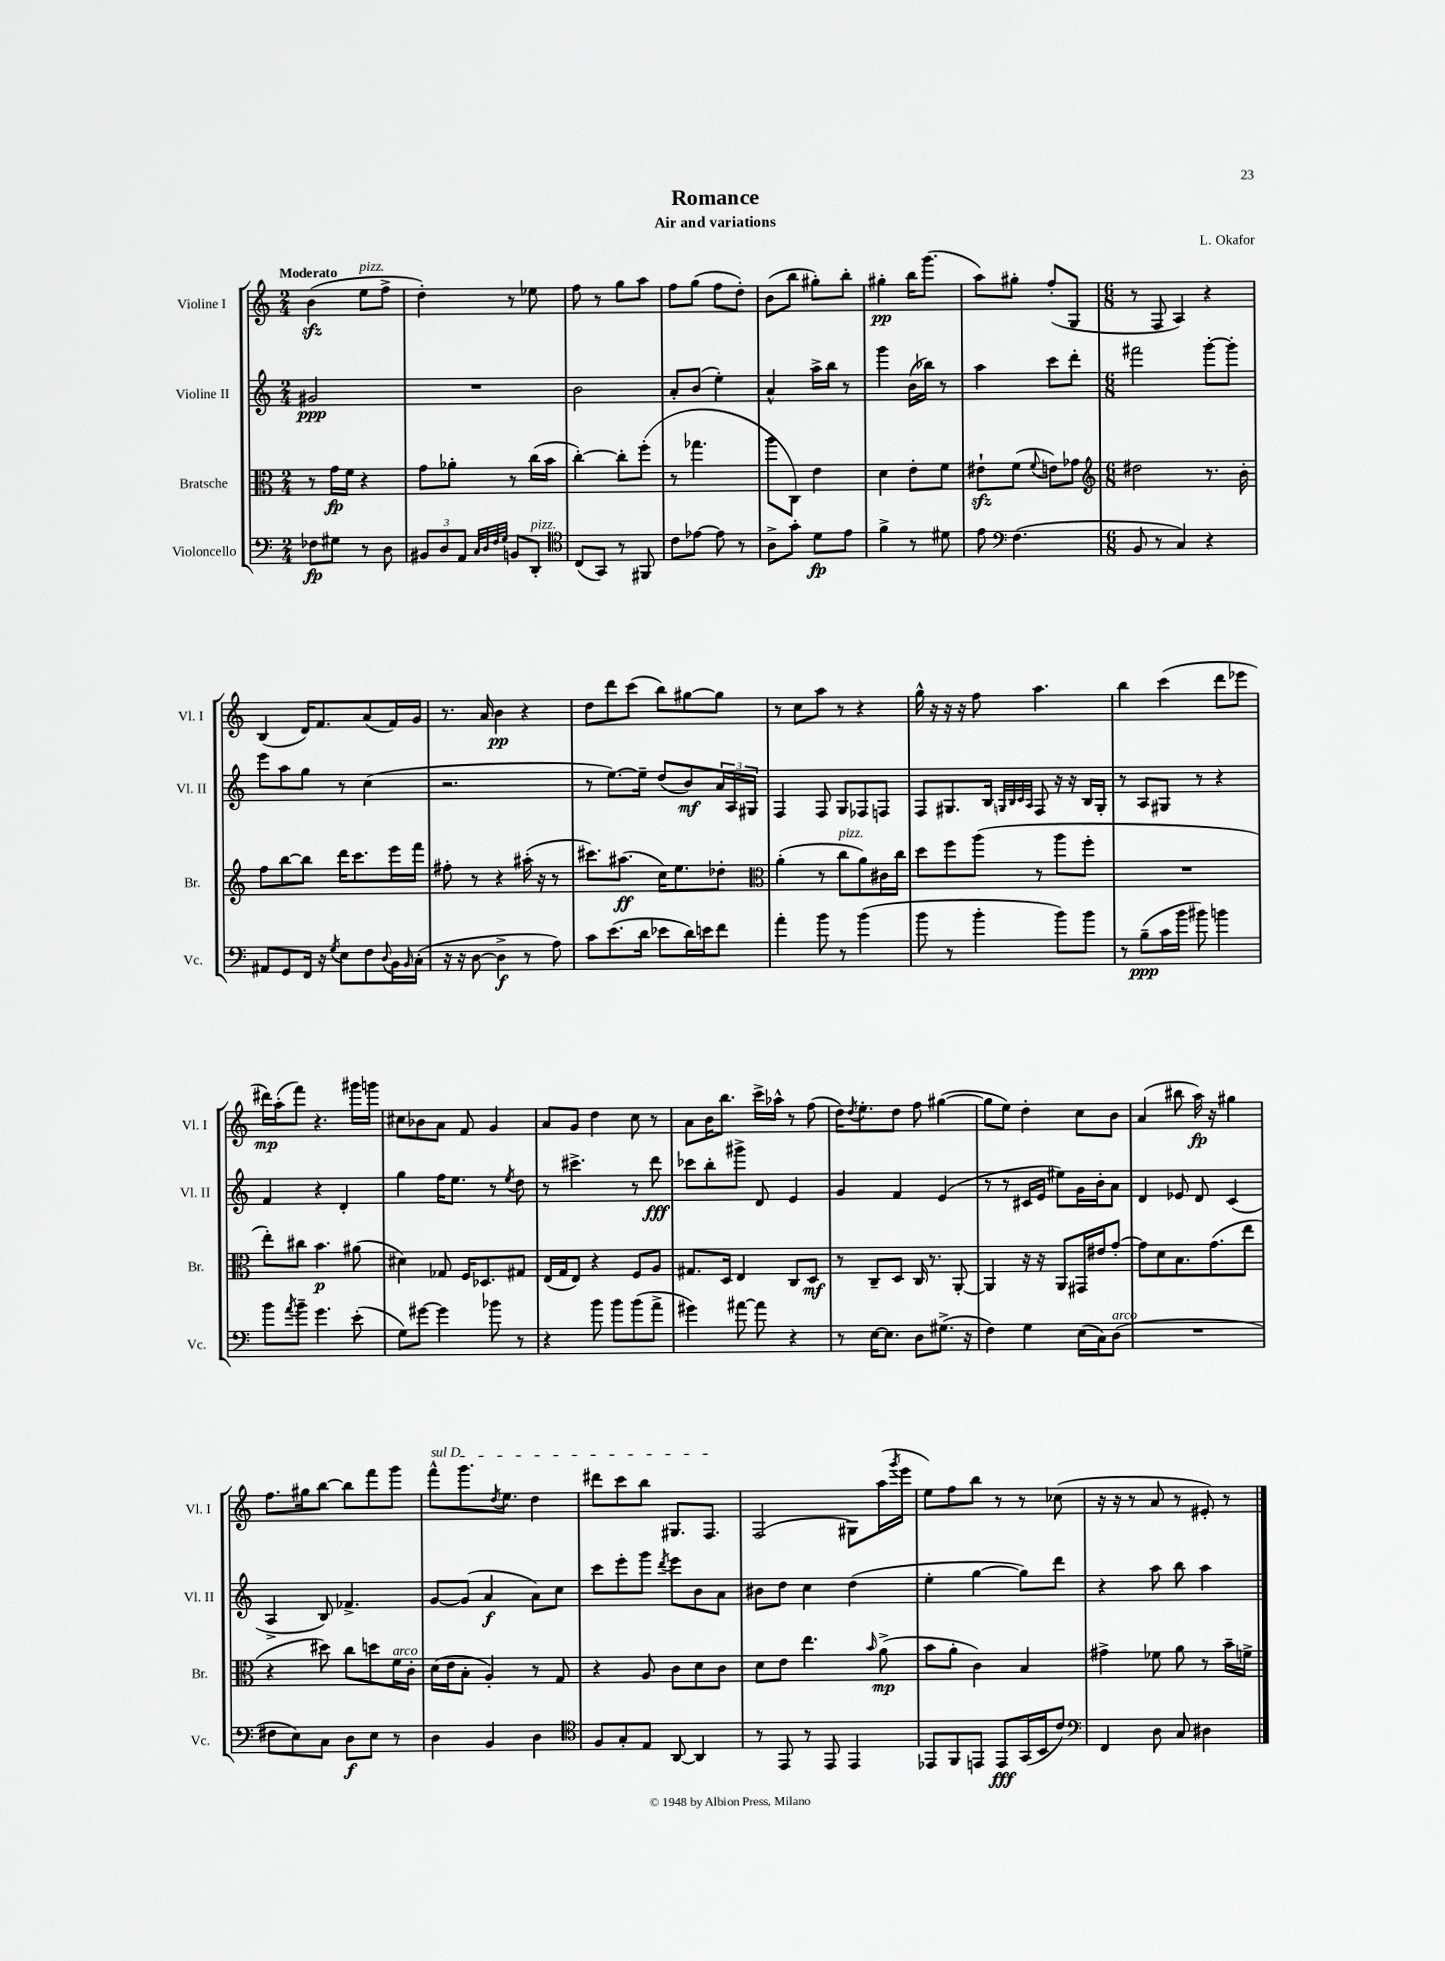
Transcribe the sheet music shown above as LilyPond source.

\header { title = "Romance" composer = "L. Okafor" subtitle = "Air and variations" }
<<
\new StaffGroup <<
\new Staff = "s0" \with { instrumentName = "Violine I" shortInstrumentName = "Vl. I" } {
    \clef treble \key c \major \numericTimeSignature \time 2/4 \tempo "Moderato"
    b'4\sfz( e''8^\markup { \italic "pizz." } f''8-> |
    d''4-.) r8 ees''8 |
    f''8 r8 g''8 a''8 |
    f''8 g''8( f''8 d''8-.) |
    b'8( b''8 gis''8-.) b''8-. |
    gis''4-.\pp b''16 g'''8.( |
    a''8) gis''8-. f''8-.( g8 |
    \numericTimeSignature \time 6/8 r8 f8 a4) r4 |
    b4( d'16) f'8. a'8( f'16) g'16 |
    r8. a'16 b'4\pp r4 |
    d''8 d'''8 c'''8( b''8) gis''8~ gis''8 |
    r8 c''8 a''8 r8 r4 |
    g''16-^ r16 r16 r16 f''8 a''4. |
    b''4 c'''4( d'''8 ees'''8 |
    dis'''16\mp) a''16-.( f'''8) r4. gis'''16 g'''16 |
    cis''8 bes'8 a'8 f'8 g'4 |
    a'8 g'8 d''4 c''8 r8 |
    a'8 b'16 b''8. c'''16-> aes''16-^ r8 f''8( |
    d''16) \acciaccatura { d''8 } e''8.-. d''8 f''8 gis''4~( |
    gis''8 e''8) d''4-. c''8 b'8 |
    a'4( bis''8 a''16\fp) r16 gis''4 |
    f''8. gis''16 b''8~ b''8 f'''8 g'''8 |
    \once \override TextSpanner.bound-details.left.text = \markup { \italic "sul D" } f'''8-^\startTextSpan g'''8. \acciaccatura { d''8 } e''8. d''4 |
    dis'''8 c'''8 b''8 gis8. f8.\stopTextSpan |
    f2( gis8) a''16( \acciaccatura { g'''8 } e'''16 |
    e''8) f''8 b''8 r8 r8 ces''8( |
    r16 r16 r8 a'8 r8 eis'8-.) r8 \bar "|." |
}
\new Staff = "s1" \with { instrumentName = "Violine II" shortInstrumentName = "Vl. II" } {
    \clef treble \key c \major \numericTimeSignature \time 2/4
    gis'2\ppp |
    R2 |
    b'2 |
    a'8-. b'8( e''4-.) |
    a'4-^ a''16-> b''16 r8 |
    g'''4 b'16( bes''16) r8 |
    a''4 c'''8 d'''8-. |
    \numericTimeSignature \time 6/8 fis'''2 g'''8~-. g'''8-. |
    e'''8 a''8 g''8 r8 c''4( |
    r2. |
    r8 e''8.~) e''16-- d''8( b'8\mf) \tuplet 3/2 { a'16 a16 gis16 } |
    f4 f8 g8 fes8 f8 |
    f8 gis8. b16 \grace { g32 b32 c'32 a32 } f8 r16 r16 b16 g16-. |
    r8 a8 gis8 r8 r4 |
    f'4 r4 d'4-. |
    g''4 f''16 e''8. r8 \acciaccatura { e''8 } d''8 |
    r8 cis'''4.-> r8 d'''8\fff |
    ces'''8 b''8-. gis'''8-> d'8 e'4 |
    g'4 f'4 e'4( |
    r8 r8 cis'16 e'16 eis''8) g'16 b'16-. a'8 |
    d'4 ees'8 d'8 c'4( |
    a4-> b8) fes'4.-> |
    g'8~ g'8( a'4\f a'8) c''8 |
    c'''8 e'''8-. g'''8 \acciaccatura { d'''8 } e'''8 b'8 a'8 |
    bis'8 d''8 c''4 d''4( |
    e''4-. g''4~ g''8) d'''8 |
    r4 a''8 b''8 a''4 \bar "|." |
}
\new Staff = "s2" \with { instrumentName = "Bratsche" shortInstrumentName = "Br." } {
    \clef alto \key c \major \numericTimeSignature \time 2/4
    r8 g'16\fp f'16 r4 |
    g'8 aes'8-. r8 c''16( b'16 |
    c''4~-.) c''8-. f''8-.( |
    r8 ges''4. |
    a''8 c8) e'4 |
    d'4 e'8-. f'8 |
    eis'8-!\sfz f'8( \appoggiatura { f'8 } e'8) ges'8 |
    \numericTimeSignature \time 6/8 \clef treble dis''2 r8. b'16-. |
    f''8 b''8~ b''8 d'''16 c'''8. e'''16 f'''16 |
    fis''8-. r8 r4 ais''16-.( r16 r8 |
    cis'''8.) ais''8.\ff( c''16) e''8. des''8-. |
    \clef alto a'4-.( r8 c''8^\markup { \italic "pizz." } a'8) cis'16 c''16 |
    d''8 f''8 a''8( r8 a''8 f''8-. |
    R2. |
    e''8-.) cis''8 b'4.\p ais'8( |
    dis'4) ges8 f16 des8. gis8 |
    e16( g16 e8) r4 f8 a8 |
    gis8. d16 e4 c8 d8\mf |
    r8 c8-- d8 c16 r8. a,8~-. |
    a,4 r16 r16 a,8 gis,16 eis'16 g'8~-. |
    g'8 d'8 b8. g'8.( e''8 |
    r4 dis''8) c''8 d''8 f'16^\markup { \italic "arco" } c'16-. |
    d'16( e'16 b8-. a4-.) r8 g8 |
    r4 a8 c'8 d'8 c'8 |
    d'8 e'8 e''4. \grace { b'16 } a'8->\mp( |
    b'8 a'8-. c'4) b4 |
    gis'4-> fes'8 a'8 r8 b'16-- f'16-> \bar "|." |
}
\new Staff = "s3" \with { instrumentName = "Violoncello" shortInstrumentName = "Vc." } {
    \clef bass \key c \major \numericTimeSignature \time 2/4
    fes8\fp gis8 r8 d8 |
    \tuplet 3/2 { bis,8 d8 a,8 } \grace { c32 d32 f32 g32 } b,8 d,8-.^\markup { \italic "pizz." } |
    \clef tenor c8( g,8) r8 fis,8 |
    c'8 ees'8~ ees'8 r8 |
    a8-> g'8-. d'8\fp e'8 |
    f'4-> r8 dis'8 |
    e'8 \clef bass f4.( |
    \numericTimeSignature \time 6/8 b,8 r8 c4) r4 |
    ais,8 g,8 f,16 r16 \acciaccatura { g8 } e8 f8 \appoggiatura { d8 } b,16 \grace { b,16 } c16-.( |
    r16 r16 d8~ d4->\f r8 a8) |
    c'8 e'8.( d'16 ees'8 d'16) e'16 f'8 |
    a'4-. b'8 r8 b'4( |
    b'8 r8 b'4-. b'8) b'8 |
    r8 b8--\ppp( c'16 b'16 bis'8) b'4 |
    b'8 \acciaccatura { a'8 } b'8-- g'4. e'8-.( |
    g8) gis'8~ gis'4 bes'8 r8 |
    r4 b'8 b'8 b'8( a'8-> |
    gis'4) ais'8~ ais'8 r4 |
    r8 e16~ e8. d8 gis8.->( r16 |
    f4) g4 e16( c16) d8^\markup { \italic "arco" }( |
    R2. |
    fis8 e8) c8 d8\f e8 r8 |
    d4 b,4 d4 |
    \clef tenor f8 g8-. e8 a,8~ a,4 |
    r8 e,8 r8 e,8 e,4 |
    ees,8 f,8 e,8 e,8\fff g,16( b,16 c'8) |
    \clef bass f,4 d8 c8 dis4 \bar "|." |
}
>>
>>
\layout { \context { \Score \remove "Bar_number_engraver" } }
